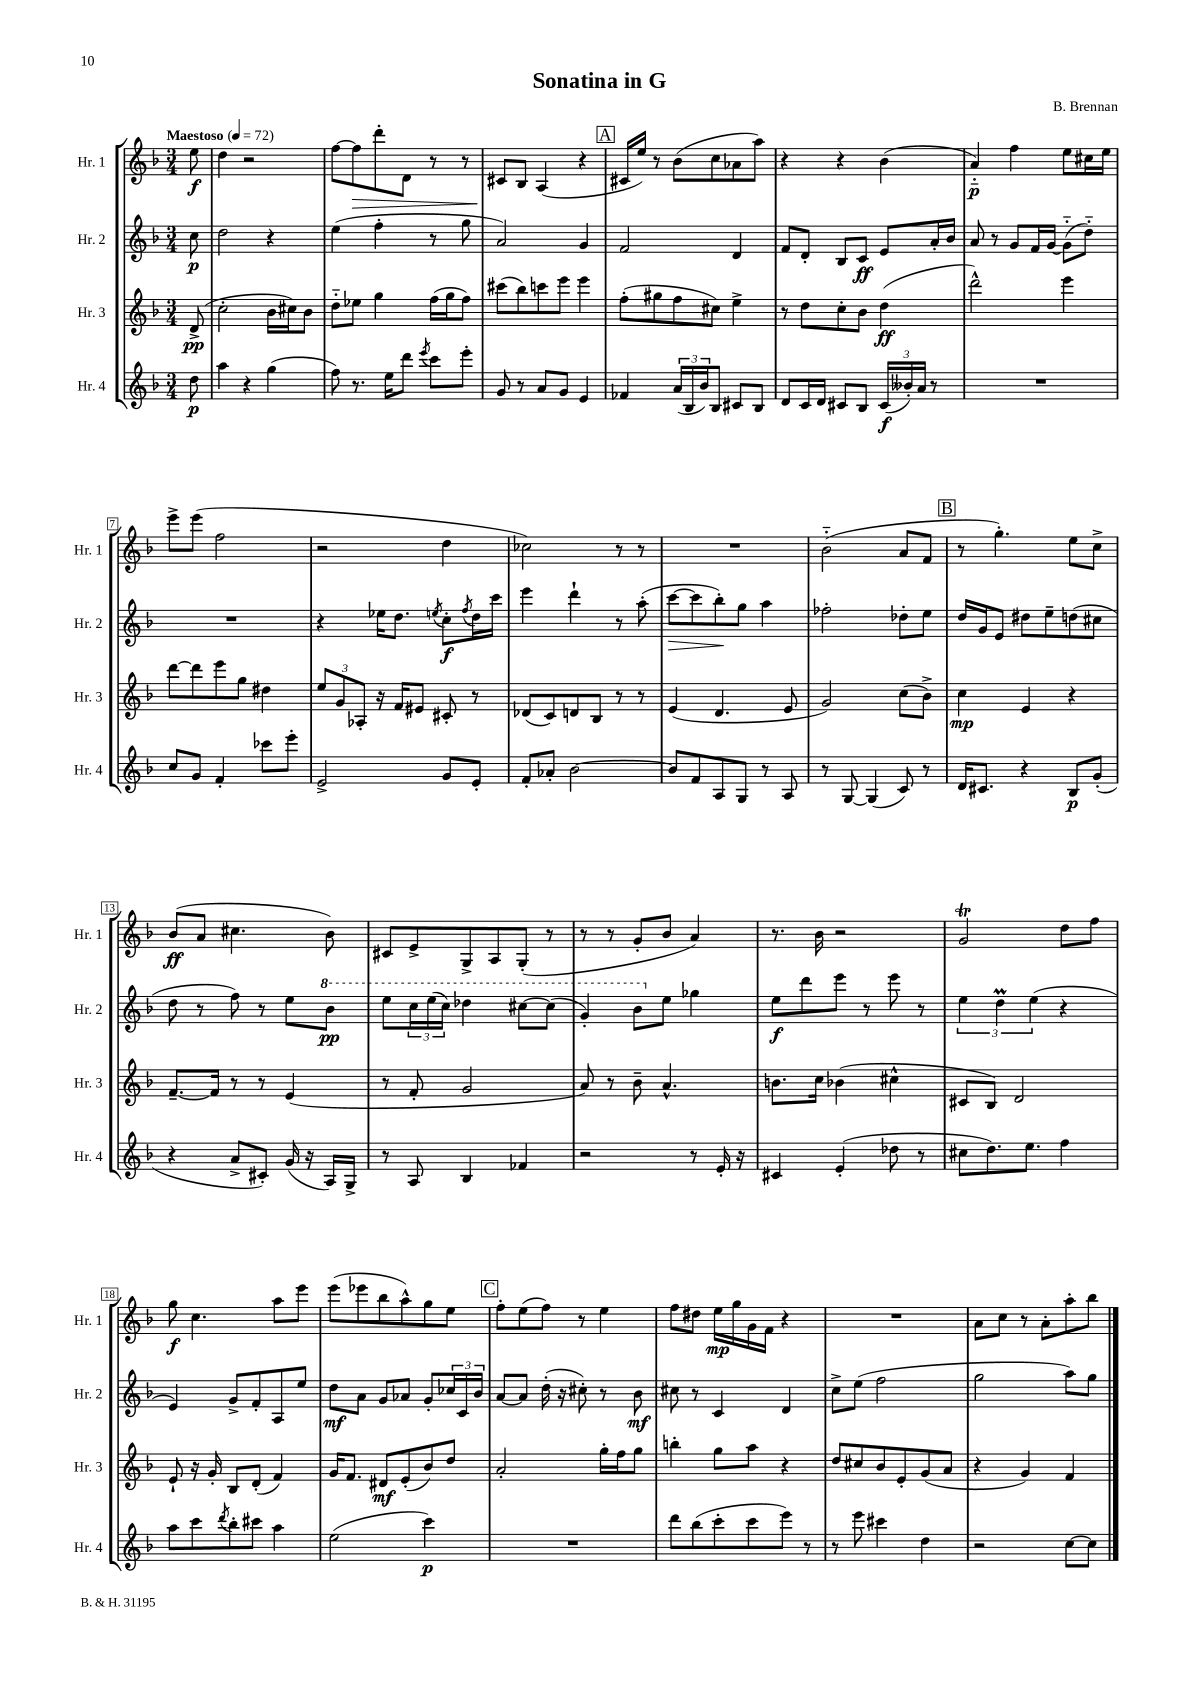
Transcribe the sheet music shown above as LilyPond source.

\header { title = "Sonatina in G" composer = "B. Brennan" }
<<
\new StaffGroup <<
\new Staff = "s0" \with { instrumentName = "Hr. 1" shortInstrumentName = "Hr. 1" } {
    \clef treble \key f \major \numericTimeSignature \time 3/4 \partial 8 \tempo "Maestoso" 4 = 72
    e''8\f |
    d''4 r2 |
    f''8~ f''8\> d'''8-. d'8 r8 r8 |
    cis'8\! bes8 a4( r4 |
    \mark \markup { \box "A" } cis'16 e''16) r8 bes'8( c''8 aes'8 a''8) |
    r4 r4 bes'4( |
    a'4-_\p) f''4 e''8 cis''16 e''16 |
    e'''8-> e'''8( f''2 |
    r2 d''4 |
    ces''2) r8 r8 |
    R2. |
    bes'2-_( a'8 f'8 |
    \mark \markup { \box "B" } r8 g''4.-.) e''8 c''8-> |
    bes'8\ff( a'8 cis''4. bes'8) |
    cis'8 e'8-> g8-> a8 g8-.( r8 |
    r8 r8 g'8-. bes'8 a'4) |
    r8. bes'16 r2 |
    g'2\trill d''8 f''8 |
    g''8\f c''4. a''8 e'''8 |
    e'''8( ees'''8 bes''8 a''8-^) g''8 e''8 |
    \mark \markup { \box "C" } f''8-. e''8( f''8) r8 e''4 |
    f''8 dis''8 e''16\mp g''16 g'16 f'16 r4 |
    R2. |
    a'8 c''8 r8 a'8-. a''8-. bes''8 \bar "|." |
}
\new Staff = "s1" \with { instrumentName = "Hr. 2" shortInstrumentName = "Hr. 2" } {
    \clef treble \key f \major \numericTimeSignature \time 3/4 \partial 8
    c''8\p |
    d''2 r4 |
    e''4( f''4-. r8 g''8 |
    a'2) g'4 |
    \mark \markup { \box "A" } f'2 d'4 |
    f'8 d'8-. bes8 c'8\ff e'8 a'16-. bes'16 |
    a'8 r8 g'8 f'16 g'16~ g'8-_( d''8-_) |
    R2. |
    r4 ees''16 d''8. \acciaccatura { e''8 } c''8-.\f \acciaccatura { f''8 } d''16 c'''16 |
    e'''4 d'''4-! r8 a''8-.( |
    c'''8~\> c'''8 bes''8-.\!) g''8 a''4 |
    fes''2-. des''8-. e''8 |
    \mark \markup { \box "B" } d''16 g'16 e'8 dis''8 e''8-- d''8( cis''8 |
    d''8 r8 f''8) r8 e''8 \ottava #1 bes''8\pp |
    e'''8 \tuplet 3/2 { c'''16 e'''16( c'''16) } des'''4 cis'''8~ cis'''8( |
    g''4-.) bes''8 \ottava #0 e''8 ges''4 |
    e''8\f d'''8 e'''8 r8 e'''8 r8 |
    \tuplet 3/2 { e''4 d''4\prall e''4( } r4 |
    e'4) g'8-> f'8-. a8 e''8 |
    d''8\mf a'8 g'8 aes'8 g'8-. \tuplet 3/2 { ces''16 c'16 bes'16 } |
    \mark \markup { \box "C" } a'8~ a'8 d''16-.( r16 cis''8-.) r8 bes'8\mf |
    cis''8 r8 c'4 d'4 |
    c''8-> e''8( f''2 |
    g''2 a''8) g''8 \bar "|." |
}
\new Staff = "s2" \with { instrumentName = "Hr. 3" shortInstrumentName = "Hr. 3" } {
    \clef treble \key f \major \numericTimeSignature \time 3/4 \partial 8
    d'8->\pp( |
    c''2-. bes'16 cis''16) bes'8 |
    d''8-_ ees''8 g''4 f''16( g''16 f''8) |
    cis'''8( bes''8) c'''8 e'''8 e'''4 |
    \mark \markup { \box "A" } f''8-.( gis''8 f''8 cis''8) e''4-> |
    r8 d''8 c''8-. bes'8 d''4\ff( |
    d'''2-^) e'''4 |
    d'''8~ d'''8 e'''8 g''8 dis''4 |
    \tuplet 3/2 { e''8 g'8 aes8-. } r16 f'16 eis'8 cis'8-. r8 |
    des'8( c'8) d'8 bes8 r8 r8 |
    e'4( d'4. e'8 |
    g'2) c''8( bes'8->) |
    \mark \markup { \box "B" } c''4\mp e'4 r4 |
    f'8.~-- f'16 r8 r8 e'4( |
    r8 f'8-. g'2 |
    a'8) r8 bes'8-- a'4.-^ |
    b'8. c''16 bes'4( cis''4-^ |
    cis'8 bes8) d'2 |
    e'8-! r16 g'16-. bes8 d'8-.( f'4) |
    g'16 f'8. dis'8\mf e'8-.( bes'8) d''8 |
    \mark \markup { \box "C" } a'2-. g''16-. f''16 g''8 |
    b''4-. g''8 a''8 r4 |
    d''8 cis''8 bes'8 e'8-. g'8( a'8 |
    r4 g'4) f'4 \bar "|." |
}
\new Staff = "s3" \with { instrumentName = "Hr. 4" shortInstrumentName = "Hr. 4" } {
    \clef treble \key f \major \numericTimeSignature \time 3/4 \partial 8
    d''8\p |
    a''4 r4 g''4( |
    f''8) r8. e''16 d'''8 \acciaccatura { e'''8 } c'''8 e'''8-. |
    g'8 r8 a'8 g'8 e'4 |
    \mark \markup { \box "A" } fes'4 \tuplet 3/2 { a'16( bes16 bes'16) } bes8 cis'8 bes8 |
    d'8 c'16 d'16 cis'8 bes8 \tuplet 3/2 { cis'16\f( beses'16-.) a'16 } r8 |
    R2. |
    c''8 g'8 f'4-. ces'''8 e'''8-. |
    e'2-> g'8 e'8-. |
    f'8-. aes'8-. bes'2~ |
    bes'8 f'8 a8 g8 r8 a8 |
    r8 g8~ g4( c'8) r8 |
    \mark \markup { \box "B" } d'16 cis'8. r4 bes8\p g'8-.( |
    r4 a'8-> cis'8-.) g'16( r16 a16) g16-> |
    r8 a8 bes4 fes'4 |
    r2 r8 e'16-. r16 |
    cis'4 e'4-.( des''8 r8 |
    cis''8 d''8.) e''8. f''4 |
    a''8 c'''8 \acciaccatura { d'''8 } bes''8-. cis'''8 a''4 |
    e''2( c'''4\p) |
    \mark \markup { \box "C" } R2. |
    d'''8 bes''8( c'''8-. c'''8 e'''8) r8 |
    r8 e'''8 cis'''4 d''4 |
    r2 c''8~ c''8 \bar "|." |
}
>>
>>
\layout { \context { \Score \override BarNumber.stencil = #(make-stencil-boxer 0.1 0.3 ly:text-interface::print) } }
